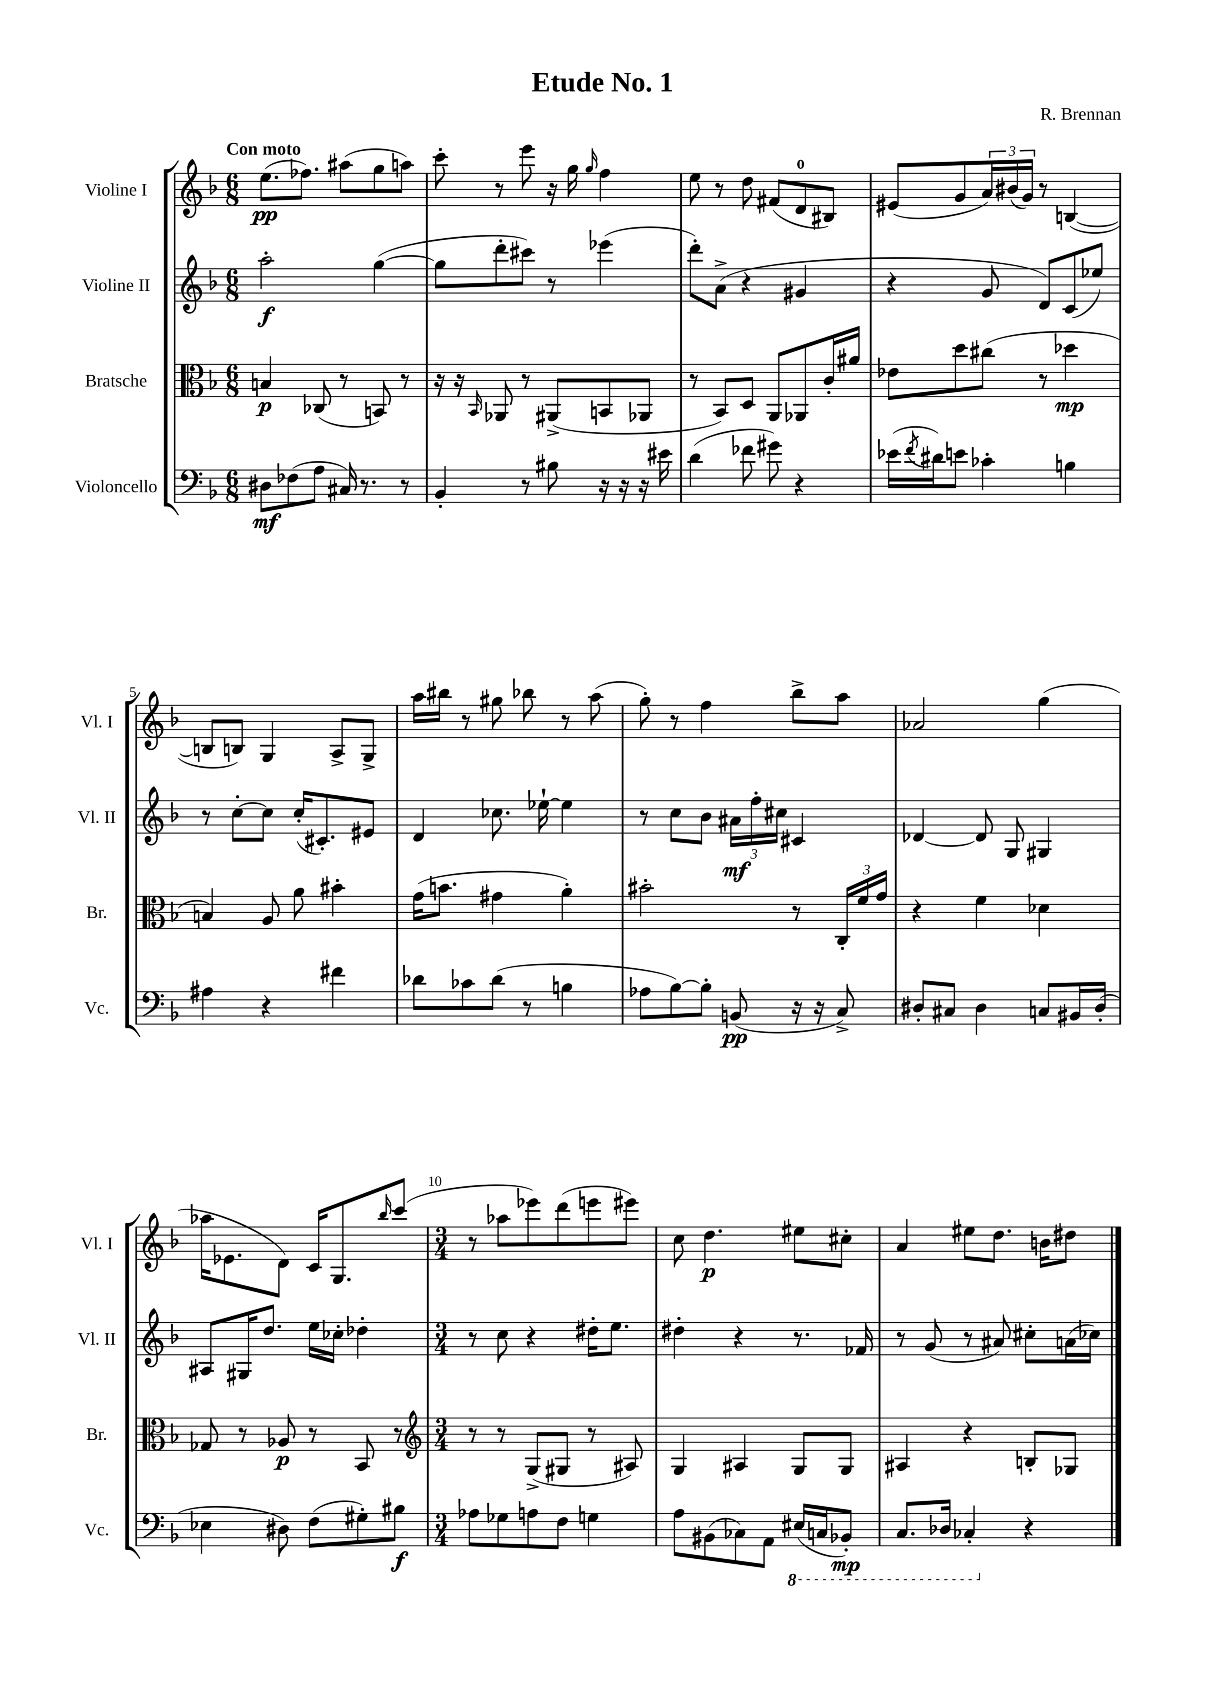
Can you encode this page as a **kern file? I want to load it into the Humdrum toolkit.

**kern	**dynam	**kern	**dynam	**kern	**dynam	**kern	**dynam
*part4	*part4	*part3	*part3	*part2	*part2	*part1	*part1
*staff4	*staff4	*staff3	*staff3	*staff2	*staff2	*staff1	*staff1
*I"Violoncello	*	*I"Bratsche	*	*I"Violine II	*	*I"Violine I	*
*I'Vc.	*	*I'Br.	*	*I'Vl. II	*	*I'Vl. I	*
*clefF4	*	*clefC3	*	*clefG2	*	*clefG2	*
*k[b-]	*	*k[b-]	*	*k[b-]	*	*k[b-]	*
*M6/8	*	*M6/8	*	*M6/8	*	*M6/8	*
=1	=1	=1	=1	=1	=1	=1	=1
!	!	!	!	!	!	!LO:TX:a:B:t=Con moto	!
8D#X\L	mf	4Bn/	p	2aa'\	f	(8.ee\L	pp
(8F-X\	.	.	.	.	.	.	.
.	.	.	.	.	.	8.ff-X\J)	.
8A\J	.	(8C-X/	.	.	.	.	.
16C#X/)	.	8r	.	.	.	(8aa#X\L	.
8.r	.	.	.	.	.	.	.
.	.	8BBn/)	.	([4gg\	.	8gg\	.
8r	.	8r	.	.	.	8aan\J)	.
=2	=2	=2	=2	=2	=2	=2	=2
4BB-'/	.	16r	.	8gg\L]	.	8ccc'\	.
.	.	16r	.	.	.	.	.
.	.	16qqBB-/	.	.	.	.	.
.	.	8AA-X/	.	8ddd'\	.	8r	.
8r	.	8r	.	8ccc#X\J)	.	8eee\	.
8B#X\	.	(8AA#X^/L	.	8r	.	16r	.
.	.	.	.	.	.	16gg\	.
.	.	.	.	.	.	16qqgg/	.
16r	.	8BBn/	.	(4eee-X\	.	4ff\	.
16r	.	.	.	.	.	.	.
16r	.	8AA-X/J	.	.	.	.	.
16e#X\	.	.	.	.	.	.	.
=3	=3	=3	=3	=3	=3	=3	=3
(4d\	.	8r	.	8ddd'\L)	.	8ee\	.
.	.	8BB-/L)	.	(8a^\J	.	8r	.
8f-X\	.	8D/J	.	4r	.	8dd\	.
8g#X\)	.	8AA/L	.	.	.	(8f#X/L	.
4r	.	8AA-X/	.	4g#X/	.	8d/	.
.	.	16c'/L	.	.	.	8B#X/J)	.
.	.	16a#X/JJ	.	.	.	.	.
=4	=4	=4	=4	=4	=4	=4	=4
(16e-X\LL	.	8e-X\L	.	4r	.	(8e#X/L	.
8qf/	.	.	.	.	.	.	.
16d#X\J)	.	.	.	.	.	.	.
8en\J	.	8dd\	.	.	.	8g/	.
4c-X'\	.	(8cc#X\J	.	8g/	.	24a/L)	.
.	.	.	.	.	.	(24b#X/	.
.	.	.	.	.	.	24g/JJ)	.
.	.	8r	.	8d/L)	.	8r	.
4Bn\	.	4dd-X\	mp	(8c/	.	([4Bn/	.
.	.	.	.	8ee-X/J)	.	.	.
!!LO:LB:g=z
=5	=5	=5	=5	=5	=5	=5	=5
4A#X\	.	4Bn/)	.	8r	.	8Bn/L]	.
.	.	.	.	[8cc'\L	.	8Bn/J)	.
4r	.	8A/	.	8cc\J]	.	4G/	.
.	.	8a\	.	(16cc'/KL	.	.	.
.	.	.	.	8.c#X'/)	.	.	.
4f#X\	.	4b#X'\	.	.	.	8A^/L	.
.	.	.	.	8e#X/J	.	8G^/J	.
=6	=6	=6	=6	=6	=6	=6	=6
8d-X\L	.	(16g\KL	.	4d/	.	16aa\LL	.
.	.	8.bn\J	.	.	.	16bb#X\JJ	.
8c-X\	.	.	.	.	.	8r	.
(8d-\J	.	4g#X\	.	8.cc-X\	.	8gg#X\	.
8r	.	.	.	.	.	8bb-X\	.
.	.	.	.	[16ee-X`\	.	.	.
4Bn\	.	4a'\)	.	4ee-\]	.	8r	.
.	.	.	.	.	.	(8aa\	.
=7	=7	=7	=7	=7	=7	=7	=7
8A-X\L	.	2b#X'\	.	8r	.	8gg'\)	.
[8B-\)	.	.	.	8cc\L	.	8r	.
8B-'\J]	.	.	.	8b-\J	.	4ff\	.
(8BBn/	pp	.	.	24a#X\LL	mf	.	.
.	.	.	.	24ff'\	.	.	.
.	.	.	.	24cc#X\JJ	.	.	.
16r	.	8r	.	4c#X/	.	8bb-^\L	.
16r	.	.	.	.	.	.	.
8C^/)	.	24C'/LL	.	.	.	8aa\J	.
.	.	24f/	.	.	.	.	.
.	.	24g/JJ	.	.	.	.	.
=8	=8	=8	=8	=8	=8	=8	=8
8D#X'/L	.	4r	.	[4d-X/	.	2a-X/	.
8C#X/J	.	.	.	.	.	.	.
4D#\	.	4f\	.	8d-/]	.	.	.
.	.	.	.	8G/	.	.	.
8Cn/L	.	4d-X\	.	4G#X/	.	(4gg\	.
16BB#X/L	.	.	.	.	.	.	.
(16D#'/JJ	.	.	.	.	.	.	.
!!LO:LB:g=z
=9	=9	=9	=9	=9	=9	=9	=9
4E-X\	.	8G-X/	.	8A#X/L	.	16aa-X\KL	.
.	.	.	.	.	.	8.e-X\	.
.	.	8r	.	16G#X/K	.	.	.
.	.	.	.	8.dd/J	.	.	.
8D#X\)	.	8A-X/	p	.	.	8d\J)	.
(8F\L	.	8r	.	16ee\LL	.	16c/KL	.
.	.	.	.	16cc-X'\JJ	.	8.G/	.
8G#X'\)	.	8BB-/	.	4dd-X'\	.	.	.
.	.	.	.	.	.	16qqbb-/	.
8B#X\J	f	8r	.	.	.	(8ccc/J	.
=10	=10	=10	=10	=10	=10	=10	=10
*	*	*clefG2	*	*	*	*	*
*M3/4	*	*M3/4	*	*M3/4	*	*M3/4	*
8A-X\L	.	8r	.	8r	.	8r	.
8G-X\	.	8r	.	8cc\	.	8aa-X\L	.
8An\	.	(8G^/L	.	4r	.	8eee-X\)	.
8F\J	.	8G#X/J	.	.	.	(8ddd\	.
4Gn\	.	8r	.	16dd#X'\KL	.	8eeen\	.
.	.	.	.	8.ee\J	.	.	.
.	.	8A#X/)	.	.	.	8eee#X\J)	.
=11	=11	=11	=11	=11	=11	=11	=11
8A\L	.	4G/	.	4dd#X'\	.	8cc\	.
(8BB#X\	.	.	.	.	.	4.dd\	p
8C-X\)	.	4A#X/	.	4r	.	.	.
8AA\J	.	.	.	.	.	.	.
*8ba	*	*	*	*	*	*	*
(16EE#X/LL	.	8G/L	.	8.r	.	8ee#X\L	.
16CCn/J	.	.	.	.	.	.	.
8BBB-X'/J)	mp	8G/J	.	.	.	8cc#X'\J	.
.	.	.	.	16f-X/	.	.	.
=12	=12	=12	=12	=12	=12	=12	=12
8.CC/L	.	4A#X/	.	8r	.	4a/	.
.	.	.	.	(8g/	.	.	.
16DD-X/Jk	.	.	.	.	.	.	.
4CC-X'/	.	4r	.	8r	.	8ee#X\L	.
.	.	.	.	8a#X/)	.	8.dd\J	.
*X8ba	*	*	*	*	*	*	*
4r	.	8Bn'/L	.	8cc#X'\L	.	.	.
.	.	.	.	.	.	16bn\KL	.
.	.	8G-X/J	.	(16an\L	.	8dd#X\J	.
.	.	.	.	16cc-X\JJ)	.	.	.
==	==	==	==	==	==	==	==
*-	*-	*-	*-	*-	*-	*-	*-
